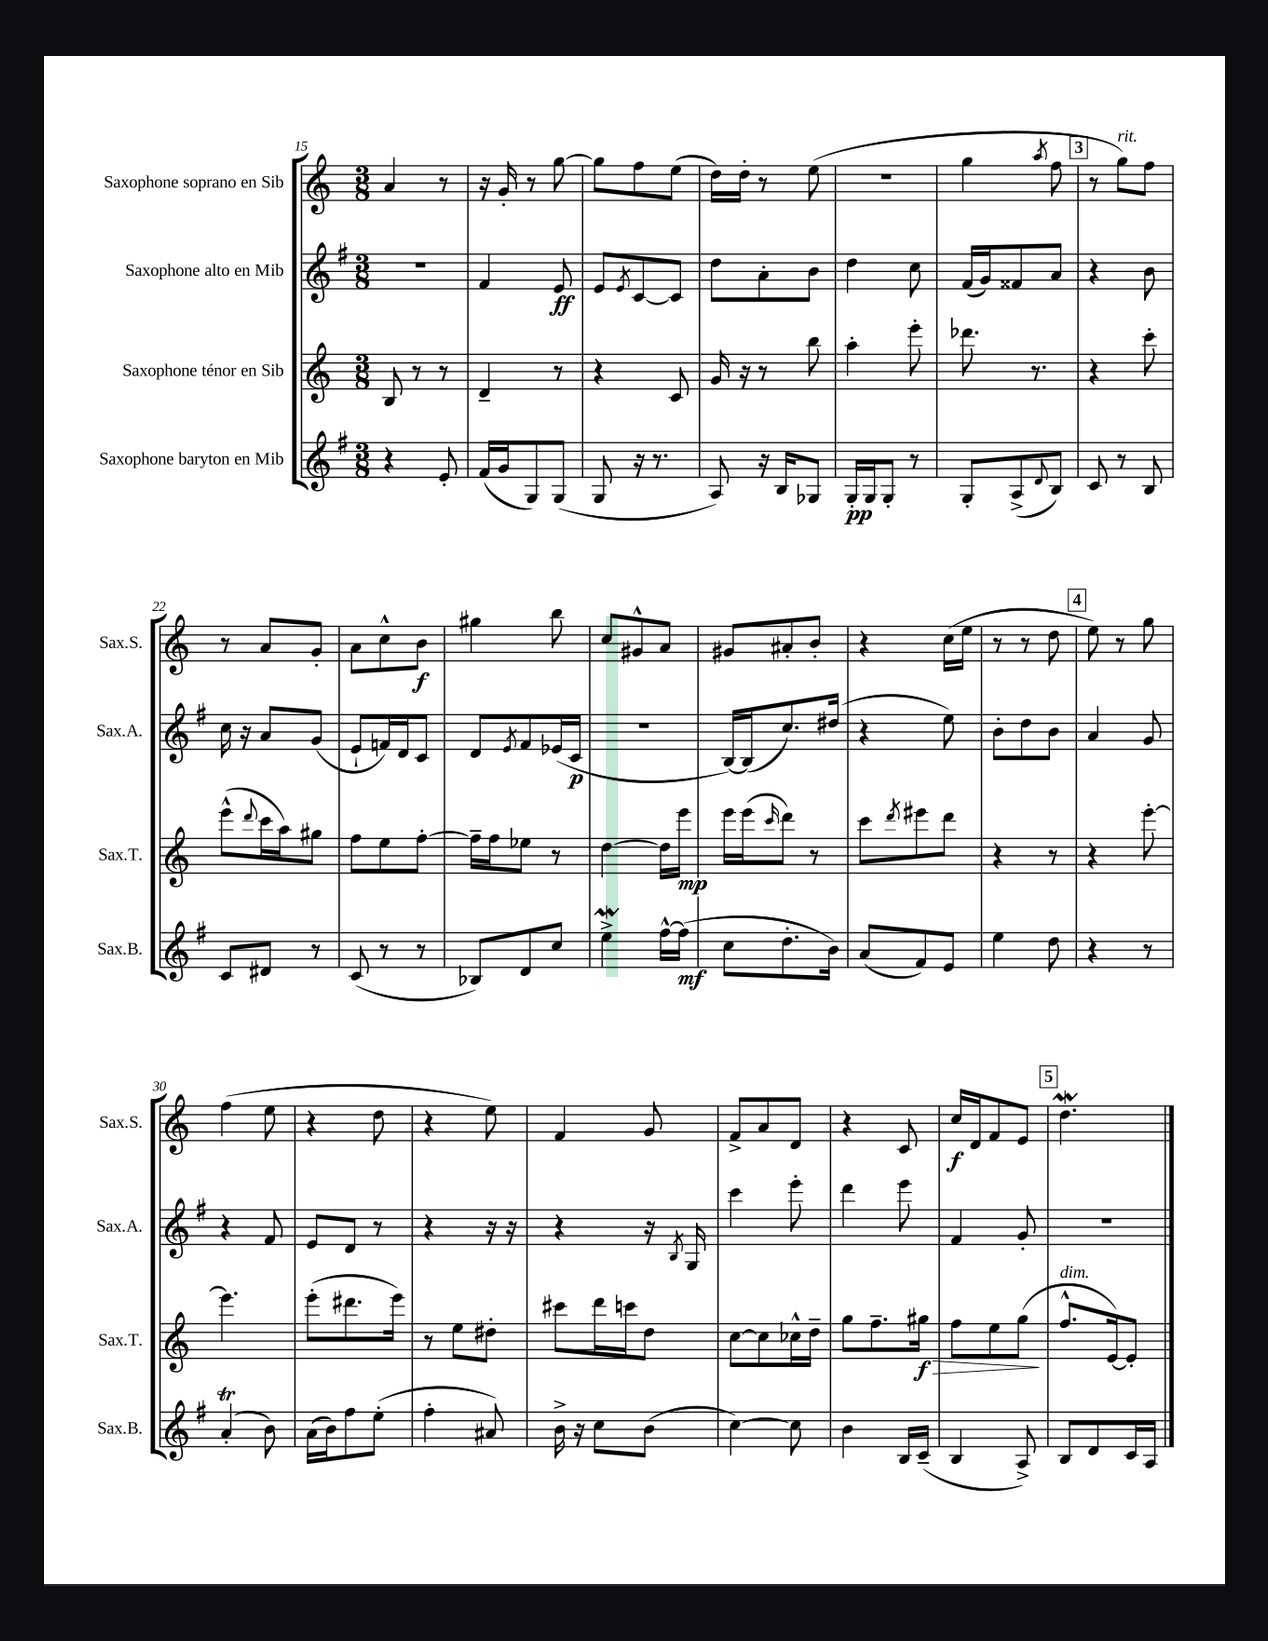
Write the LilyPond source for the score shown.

<<
\new StaffGroup <<
\new Staff = "s0" \with { instrumentName = "Saxophone soprano en Sib" shortInstrumentName = "Sax.S." } {
    \clef treble \key c \major \numericTimeSignature \time 3/8
    a'4 r8 |
    r16 g'16-. r8 g''8~ |
    g''8 f''8 e''8( |
    d''16) d''16-. r8 e''8( |
    R4. |
    g''4 \acciaccatura { a''8 } f''8 |
    \mark \markup { \box "3" } r8 g''8^\markup { \italic "rit." }) f''8 |
    r8 a'8 g'8-. |
    a'8 c''8-^ b'8\f |
    gis''4 b''8 |
    c''8 gis'8-^ a'8 |
    gis'8 ais'8-. b'8-. |
    r4 c''16( e''16 |
    r8 r8 d''8 |
    \mark \markup { \box "4" } e''8) r8 g''8 |
    f''4( e''8 |
    r4 d''8 |
    r4 e''8) |
    f'4 g'8 |
    f'8-> a'8 d'8 |
    r4 c'8 |
    c''16\f d'16 f'8 e'8 |
    \mark \markup { \box "5" } d''4.\mordent \bar "|." |
}
\new Staff = "s1" \with { instrumentName = "Saxophone alto en Mib" shortInstrumentName = "Sax.A." } {
    \clef treble \key g \major \numericTimeSignature \time 3/8
    R4. |
    fis'4 e'8\ff |
    e'8 \acciaccatura { e'8 } c'8~ c'8 |
    d''8 a'8-. b'8 |
    d''4 c''8 |
    fis'16( g'16) fisis'8 a'8 |
    \mark \markup { \box "3" } r4 b'8 |
    c''16 r16 a'8 g'8( |
    e'8-! f'16) d'16 c'8 |
    d'8 \acciaccatura { e'8 } fis'8 ees'16( c'16\p |
    r4. |
    b16~) b16( c''8.) dis''16( |
    r4 e''8) |
    b'8-. d''8 b'8 |
    \mark \markup { \box "4" } a'4 g'8 |
    r4 fis'8 |
    e'8 d'8 r8 |
    r4 r16 r16 |
    r4 r16 \acciaccatura { b8 } g16 |
    c'''4 e'''8-. |
    d'''4 e'''8 |
    fis'4 g'8-. |
    \mark \markup { \box "5" } R4. \bar "|." |
}
\new Staff = "s2" \with { instrumentName = "Saxophone ténor en Sib" shortInstrumentName = "Sax.T." } {
    \clef treble \key c \major \numericTimeSignature \time 3/8
    b8 r8 r8 |
    d'4-- r8 |
    r4 c'8 |
    g'16 r16 r8 b''8 |
    a''4-. e'''8-. |
    des'''8. r8. |
    \mark \markup { \box "3" } r4 c'''8-. |
    e'''8-^( \appoggiatura { d'''8 } c'''16 a''16) gis''8 |
    f''8 e''8 f''8~-. |
    f''16-- f''16 ees''8 r8 |
    d''4~ d''16 e'''16\mp |
    e'''16 e'''16( \grace { c'''16 } d'''8) r8 |
    c'''8 \acciaccatura { d'''8 } eis'''8 d'''8 |
    r4 r8 |
    \mark \markup { \box "4" } r4 e'''8~-. |
    e'''4. |
    e'''8-.( dis'''8. e'''16) |
    r8 e''8 dis''8-. |
    cis'''8 d'''16 c'''16 d''8 |
    c''8~ c''8 ces''16-^ d''16-- |
    g''8 f''8.-- gis''16\f\> |
    f''8 e''8 g''8\!( |
    \mark \markup { \box "5" } f''8.-^^\markup { \italic "dim." } e'16~) e'8-. \bar "|." |
}
\new Staff = "s3" \with { instrumentName = "Saxophone baryton en Mib" shortInstrumentName = "Sax.B." } {
    \clef treble \key g \major \numericTimeSignature \time 3/8
    r4 e'8-. |
    fis'16( g'16 g8) g8( |
    g8 r16 r8. |
    a8) r16 b16 ges8 |
    g16-.\pp g16 g8-. r8 |
    g8-. a8->( \appoggiatura { d'8 } b8) |
    \mark \markup { \box "3" } c'8 r8 b8 |
    c'8 dis'8 r8 |
    c'8( r8 r8 |
    bes8) d'8 c''8 |
    e''4->\mordent fis''16~-^ fis''16\mf( |
    c''8 d''8.-. b'16) |
    a'8( fis'8) e'8 |
    e''4 d''8 |
    \mark \markup { \box "4" } r4 r8 |
    a'4-.\trill( b'8) |
    a'16( b'16) fis''8 e''8-.( |
    fis''4-. ais'8) |
    b'16-> r16 c''8 b'8( |
    c''4~) c''8 |
    b'4 b16 c'16--( |
    b4 a8->) |
    \mark \markup { \box "5" } b8 d'8 c'16 a16 \bar "|." |
}
>>
>>
\layout { \context { \Score currentBarNumber = #15 } }
